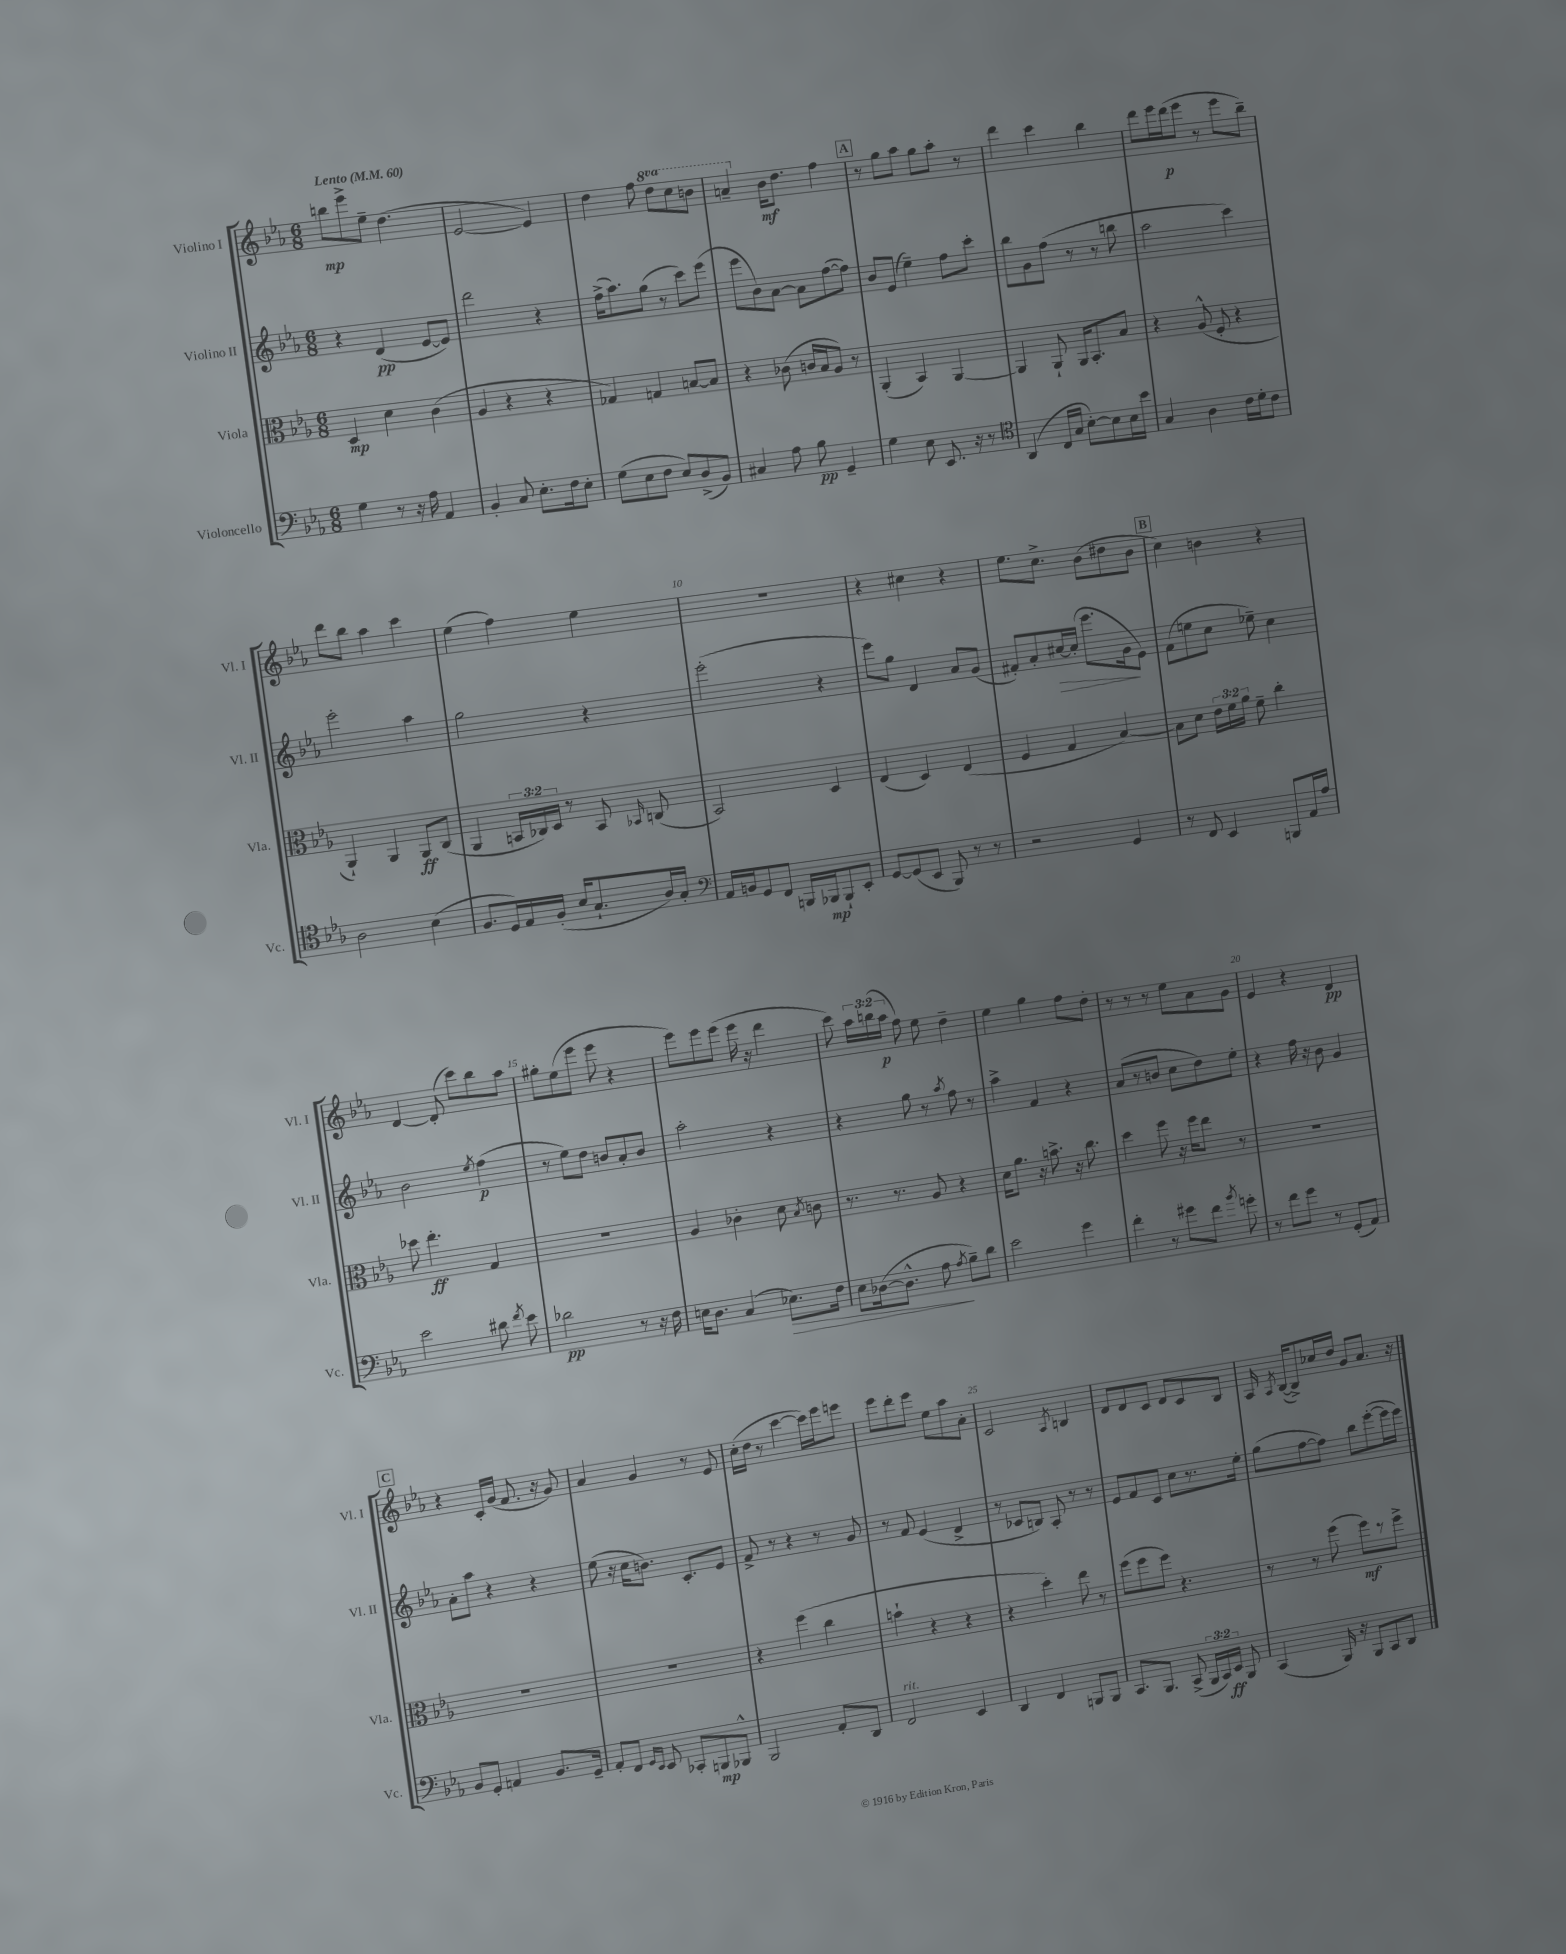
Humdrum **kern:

**kern	**dynam	**kern	**dynam	**kern	**dynam	**kern	**dynam
*part4	*part4	*part3	*part3	*part2	*part2	*part1	*part1
*staff4	*staff4	*staff3	*staff3	*staff2	*staff2	*staff1	*staff1
*I"Violoncello	*	*I"Viola	*	*I"Violino II	*	*I"Violino I	*
*I'Vc.	*	*I'Vla.	*	*I'Vl. II	*	*I'Vl. I	*
*clefF4	*	*clefC3	*	*clefG2	*	*clefG2	*
*k[b-e-a-]	*	*k[b-e-a-]	*	*k[b-e-a-]	*	*k[b-e-a-]	*
*M6/8	*	*M6/8	*	*M6/8	*	*M6/8	*
*MM60	*	*MM60	*	*MM60	*	*MM60	*
=1	=1	=1	=1	=1	=1	=1	=1
!	!	!	!	!	!	!LO:TX:a:B:t=Lento	!
4G\	.	4D/	mp	4r	.	8bbn\L	mp
.	.	.	.	.	.	8eee-^\	.
8r	.	4d\	.	(4d/	pp	8ee-~\J	.
16r	.	.	.	.	.	(4.dd\	.
16A-\	.	.	.	.	.	.	.
4AA-/	.	(4c\	.	[8e-/L	.	.	.
.	.	.	.	8e-/J])	.	.	.
=2	=2	=2	=2	=2	=2	=2	=2
4BB-'/	.	4A-/	.	2ddd\	.	[2e-/	.
8C/	.	4r	.	.	.	.	.
8.E-'\L	.	.	.	.	.	.	.
.	.	4r	.	4r	.	4e-/])	.
16F\k	.	.	.	.	.	.	.
8E-'\J	.	.	.	.	.	.	.
=3	=3	=3	=3	=3	=3	=3	=3
(8G\L	.	4G-X/)	.	(16ff^\KL	.	4dd\	.
.	.	.	.	8.aa-\)	.	.	.
8E-\	.	.	.	.	.	.	.
8F\J	.	4Gn/	.	(8gg\J	.	8ff\	.
*	*	*	*	*	*	*8va	*
8E-/L)	.	.	.	8r	.	8ddd\L	.
(8D^/	.	[8Bn/L	.	8ccc\L)	.	8ccc\	.
8BB-/J)	.	8B/J]	.	(8eee-\J	.	8bbn\J	.
=4	=4	=4	=4	=4	=4	=4	=4
4C#X/	.	4r	.	8eee-\L	.	4aan~/	.
.	.	.	.	8b-\)	.	.	.
*	*	*	*	*	*	*X8va	*
8A-\	.	(8c-X\	.	[8a-\J	.	16b-\KL	mf
.	.	.	.	.	.	8.dd\J	.
8B-\	pp	16cn/LL	.	8a-\L]	.	.	.
.	.	16B-/J	.	.	.	.	.
4GG~/	.	8A-/J)	.	([8ff\	.	4ff\	.
.	.	8r	.	8ff\J])	.	.	.
!!LO:REH:place=s1:t=A
=5	=5	=5	=5	=5	=5	=5	=5
4G\	.	(4AA-'/	.	8b-/L	.	8r	.
.	.	.	.	(8e-/J	.	8gg\L	.
8E-\	.	4BB-/)	.	4ee-~\)	.	8aa-\J	.
8.EE-/	.	.	.	.	.	8gg\L	.
.	.	[4AA-/	.	8ff\L	.	8aa-'\J	.
16r	.	.	.	.	.	.	.
8r	.	.	.	8ccc'\J	.	8r	.
=6	=6	=6	=6	=6	=6	=6	=6
*clefC4	*	*	*	*	*	*	*
(4AA-/	.	4AA-/]	.	8bb-\L	.	4ddd\	.
.	.	.	.	8g\	.	.	.
16C/LL	.	8AA-`/	.	(8ff\J	.	4ccc\	.
16G/JJ	.	.	.	.	.	.	.
[8B-'\L)	.	16AA-/KL	.	8r	.	.	.
.	.	8.BB-'/	.	.	.	.	.
8B-\]	.	.	.	8r	.	4bb-\	.
16B-\L	.	8B-/J	.	8bbn\	.	.	.
16b-\JJ	.	.	.	.	.	.	.
=7	=7	=7	=7	=7	=7	=7	=7
4G/	.	4r	.	2aa-\	.	8ddd\L	.
.	.	.	.	.	.	16eee-\L	.
.	.	.	.	.	.	(16ddd\J	p
4A-\	.	(8A-^^/	.	.	.	8eee-\J	.
.	.	8F'/	.	.	.	8r	.
16c\LL	.	4r	.	4ccc\)	.	8eee-\L	.
16d'\J	.	.	.	.	.	.	.
8c\J	.	.	.	.	.	8bb-~\J)	.
!!LO:LB:g=z
=8	=8	=8	=8	=8	=8	=8	=8
2A-\	.	4AA-`/)	.	2eee-'\	.	8ddd\L	.
.	.	.	.	.	.	8bb-\J	.
.	.	4AA-/	.	.	.	4aa-\	.
(4B-\	.	8AA-/L	ff	4aa-\	.	4ccc\	.
.	.	(8C/J	.	.	.	.	.
=9	=9	=9	=9	=9	=9	=9	=9
8.F/L	.	4AA-/	.	2gg\	.	(4ee-\	.
16D/L)	.	.	.	.	.	.	.
16E-/	.	24BBn/LL	.	.	.	4ff\)	.
.	.	24C-X/)	.	.	.	.	.
(16F'/JJ	.	.	.	.	.	.	.
.	.	24D/JJ	.	.	.	.	.
16B-/KL	.	8r	.	.	.	.	.
8.G`/	.	.	.	.	.	.	.
.	.	8BB/	.	4r	.	4ee-\	.
.	.	16qqBB-X/	.	.	.	.	.
16A-/L)	.	(8Cn/	.	.	.	.	.
16G'/JJ	.	.	.	.	.	.	.
=10	=10	=10	=10	=10	=10	=10	=10
*clefF4	*	*	*	*	*	*	*
16AA-/LL	.	2BB-/)	.	(2eee-'\	.	2.r	.
16BBn/J	.	.	.	.	.	.	.
8GG/	.	.	.	.	.	.	.
8FF/J	.	.	.	.	.	.	.
16BBBn/LL	.	.	.	.	.	.	.
16BBB-X/J	mp	.	.	.	.	.	.
8BBB-`/	.	4D/	.	4r	.	.	.
8EE-'/J	.	.	.	.	.	.	.
=11	=11	=11	=11	=11	=11	=11	=11
[8GG/L	.	(4E-/	.	8eee-\L)	.	4r	.
(8GG/]	.	.	.	8gg\J	.	.	.
8EE-/J	.	4D/)	.	4d/	.	4cc#X\	.
8BBB-/)	.	.	.	.	.	.	.
8r	.	(4E-/	.	8a-/L	.	4r	.
8r	.	.	.	(8g/J	.	.	.
=12	=12	=12	=12	=12	=12	=12	=12
2r	.	4F/	.	8f#X'/L)	.	8.ee-\L	.
.	.	.	.	8a-'/	.	.	.
.	.	.	.	.	.	8.cc^\J	.
!	!	!	!	!	!LO:HP:b	!	!
.	.	4G/	.	[16cc#X/L	>	.	.
.	.	.	.	(16cc#'/JJ]	.	.	.
.	.	.	.	8.eee-\L	.	(8b-\L	.
4GG/	.	[4B-/)	.	.	.	8dd#X\	.
.	.	.	.	16g\k	.	.	.
.	.	.	.	8e-\J)	]	8b-\J	.
!!LO:REH:place=s1:t=B
=13	=13	=13	=13	=13	=13	=13	=13
8r	.	8B-\L]	.	(8f\L	.	4cc\)	.
8FF/	.	8d\J	.	8een\	.	.	.
4EE-/	.	24e-\LL	.	8cc\J	.	4bn\	.
.	.	24f\	.	.	.	.	.
.	.	24a-\JJ	.	.	.	.	.
.	.	8f~\	.	8ee-X~\)	.	.	.
8BBBn/L	.	4cc'\	.	4cc\	.	4r	.
16AA-/L	.	.	.	.	.	.	.
16A-/JJ	.	.	.	.	.	.	.
!!LO:LB:g=z
=14	=14	=14	=14	=14	=14	=14	=14
2e-\	.	8dd-X\	.	2b-\	.	[4d/	.
.	.	4.ee-'\	ff	.	.	.	.
.	.	.	.	.	.	(8d'/]	.
.	.	.	.	.	.	8ccc\L)	.
.	.	.	.	8qee-/	.	.	.
8d#X\	.	4G/	.	(4ff\	p	8bb-\	.
8qf/	.	.	.	.	.	.	.
8e-\	.	.	.	.	.	8aa-\J	.
=15	=15	=15	=15	=15	=15	=15	=15
2d-X\	pp	2.r	.	8r	.	8gg#X'\L	.
.	.	.	.	8ee-\L)	.	(8ee-\	.
.	.	.	.	8dd\J	.	8eee-\J	.
.	.	.	.	8bn/L	.	8eee-\	.
8r	.	.	.	8a-'/	.	4r	.
16r	.	.	.	8b/J	.	.	.
16F\	.	.	.	.	.	.	.
=16	=16	=16	=16	=16	=16	=16	=16
16En\KL	.	4A-/	.	2aa-'\	.	8eee-\L)	.
8.D\J	.	.	.	.	.	.	.
.	.	.	.	.	.	8eee-\	.
(4C/	.	4c-X'\	.	.	.	(8eee-\J	.
.	.	.	.	.	.	16eee-\	.
.	.	.	.	.	.	16r	.
!	!LO:HP:b	!	!	!	!	!	!
8.E-X\L)	>	8d\	.	4r	.	4ddd\	.
.	.	8qB-/	.	.	.	.	.
.	.	8cn\	.	.	.	.	.
16F\Jk	.	.	.	.	.	.	.
=17	=17	=17	=17	=17	=17	=17	=17
8E-\L	.	8.r	.	4r	.	8ccc\)	.
([16D-X\k	.	.	.	.	.	24aa-\LL	.
.	.	.	.	.	.	(24bbn\	.
8.D-^^\J]	.	8.r	.	.	.	.	.
.	.	.	.	.	.	24aa-\JJ	p
.	.	.	.	8gg\	.	8ff\)	.
8A-\	.	8A-/	.	8r	.	8ee-\	.
8qA-/	.	.	.	8qaa-/	.	.	.
8B-~\L)	]	4r	.	8ff\	.	4dd~\	.
8d\J	.	.	.	8r	.	.	.
=18	=18	=18	=18	=18	=18	=18	=18
2e-\	.	16d\KL	.	4aa-^\	.	4ee-\	.
.	.	8.a-\J	.	.	.	.	.
.	.	16r	.	4f/	.	4gg\	.
.	.	8.bn^\	.	.	.	.	.
4g\	.	16r	.	4r	.	8ff\L	.
.	.	8.cc\	.	.	.	.	.
.	.	.	.	.	.	8dd'\J	.
=19	=19	=19	=19	=19	=19	=19	=19
4f'\	.	4dd\	.	(8a-/L	.	8r	.
.	.	.	.	8r	.	8r	.
8r	.	8ff\	.	8bn/J	.	8r	.
8g#X\L	.	16r	.	8cc\L	.	8ee-\L	.
.	.	16ff\KL	.	.	.	.	.
8f\J	.	8ee-\J	.	8dd\)	.	8a-\	.
8qb-/	.	.	.	.	.	.	.
8gn'\	.	8r	.	8ee-'\J	.	8g\J	.
=20	=20	=20	=20	=20	=20	=20	=20
8r	.	2.r	.	4r	.	4e-/	.
8f\L	.	.	.	.	.	.	.
8g\J	.	.	.	16ff\	.	4r	.
.	.	.	.	16r	.	.	.
8r	.	.	.	8b-\	.	.	.
(8GG'/L	.	.	.	4g/	.	4d/	pp
8AA-/J)	.	.	.	.	.	.	.
!!LO:LB:g=z
!!LO:REH:place=s1:t=C
=21	=21	=21	=21	=21	=21	=21	=21
8BB-/L	.	2.r	.	8a-'\L	.	4r	.
8GG'/J	.	.	.	8aa-\J	.	.	.
4AAn/	.	.	.	4r	.	16c'/LL	.
.	.	.	.	.	.	(16g/JJ	.
.	.	.	.	.	.	8.f/	.
8.BB-/L	.	.	.	4r	.	.	.
.	.	.	.	.	.	16r	.
.	.	.	.	.	.	8g/)	.
16GG~/Jk	.	.	.	.	.	.	.
=22	=22	=22	=22	=22	=22	=22	=22
8AA-'/L	.	2.r	.	(8ee-\	.	4a-/	.
8FF/J	.	.	.	16r	.	.	.
.	.	.	.	16cc\KL	.	.	.
16qqGG/LL	.	.	.	.	.	.	.
16qqEE-/JJ	.	.	.	.	.	.	.
8EE-/	.	.	.	8.bn\J)	.	4g/	.
8CC-X'/L	.	.	.	.	.	.	.
.	.	.	.	8.c'/L	.	.	.
8BBBn/	mp	.	.	.	.	8r	.
8BBB-X^^/J	.	.	.	8e-/J	.	8e-/	.
=23	=23	=23	=23	=23	=23	=23	=23
2BBB-/	.	4r	.	8f^/	.	(16cc'\LL	.
.	.	.	.	.	.	16dd\JJ	.
.	.	.	.	8r	.	8r	.
.	.	(4ff\	.	4r	.	[4ccc\	.
8AA-'/L	.	4cc\	.	8r	.	16ccc\LL])	.
.	.	.	.	.	.	16eee-\J	.
8DD/J	.	.	.	8g/	.	8eeen\J	.
=24	=24	=24	=24	=24	=24	=24	=24
!LO:TX:a:i:t=rit.	!	!	!	!	!	!	!
2FF/	.	4bn`\	.	8r	.	8eee-\L	.
.	.	.	.	8f/	.	8ddd'\	.
.	.	4r	.	(4e-/	.	8eee-\J	.
.	.	.	.	.	.	8ee-\L	.
4EE-/	.	4r	.	4d^/	.	8aa-\	.
.	.	.	.	.	.	8a-'\J	.
=25	=25	=25	=25	=25	=25	=25	=25
4DD/	.	4r	.	8r	.	2c/	.
.	.	.	.	8c-X/L	.	.	.
4FF/	.	4dd'\)	.	8Bn/J)	.	.	.
.	.	.	.	8A-'/	.	.	.
.	.	.	.	.	.	8qA-/	.
8BBBn/L	.	8ee-\	.	8r	.	4Bn/	.
8BBB/J	.	8r	.	8r	.	.	.
=26	=26	=26	=26	=26	=26	=26	=26
8.CC/L	.	(8ff\L	.	8e-/L	.	8d/L	.
.	.	8ff\	.	8f/	.	8d/	.
8.BBB-/J	.	.	.	.	.	.	.
.	.	8ff\J)	.	8c/J	.	8c/J	.
(8CC^/	.	4.r	.	8cc\L	.	8d/L	.
24BBB-/LL	.	.	.	8.r	.	8c/	.
24CC/)	.	.	.	.	.	.	.
24EE-/JJ	ff	.	.	.	.	.	.
8BBB-/	.	.	.	.	.	8B-/J	.
.	.	.	.	16ee-'\Jk	.	.	.
=27	=27	=27	=27	=27	=27	=27	=27
(4CC/	.	8r	.	(8gg\L	.	16A-/	.
.	.	.	.	.	.	8qA-/	.
.	.	.	.	.	.	([16B-/KL	.
.	.	8r	.	[8ff\	.	8B-^/])	.
16BBB-/)	.	(8ff\	.	8ff\J])	.	16cc-X/L	.
16r	.	.	.	.	.	16dd/JJ	.
8BBB-/L	.	8ff\L)	mf	8bb-\L	.	8g/L	.
8CC/	.	8r	.	([8eee-'\	.	8.a-/J	.
8DD/J	.	8ff^\J	.	16eee-\L]	.	.	.
.	.	.	.	16eee-\JJ)	.	16r	.
==	==	==	==	==	==	==	==
*-	*-	*-	*-	*-	*-	*-	*-
